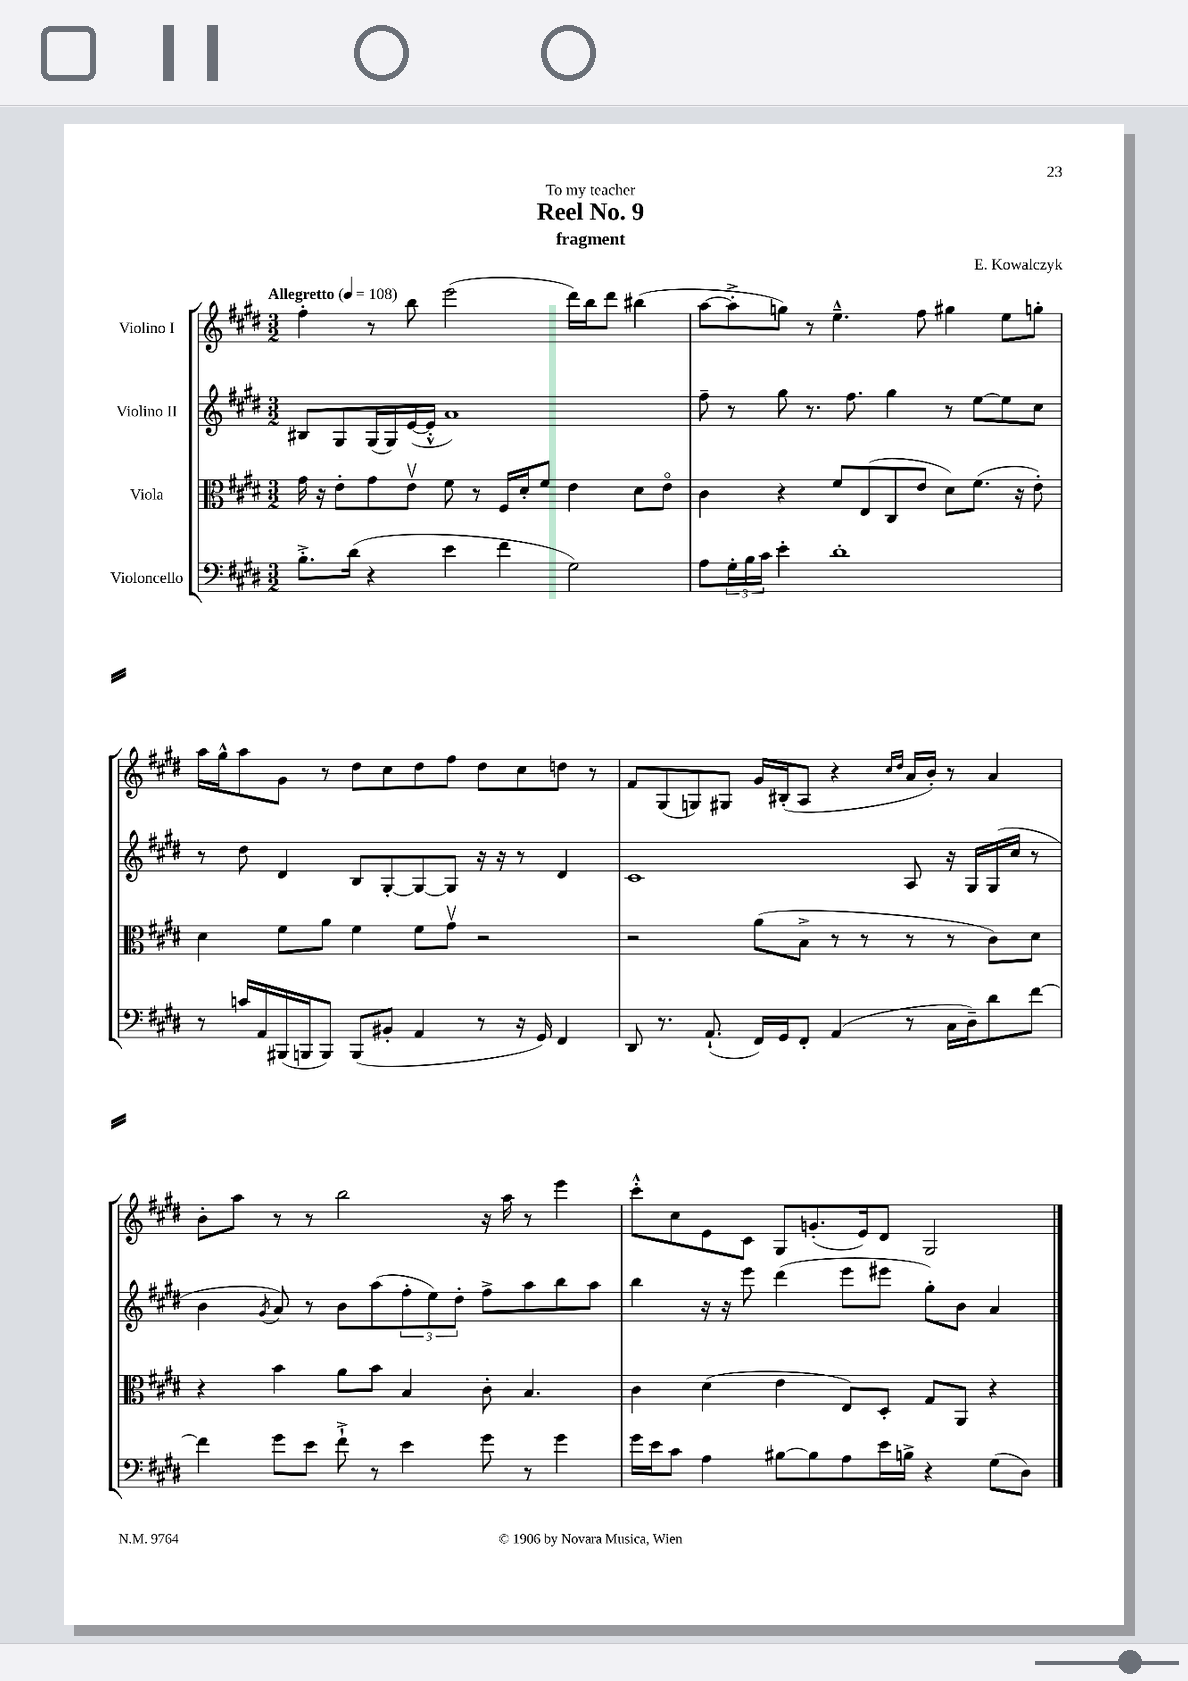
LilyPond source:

\header { title = "Reel No. 9" composer = "E. Kowalczyk" subtitle = "fragment" dedication = "To my teacher" }
<<
\new StaffGroup <<
\new Staff = "s0" \with { instrumentName = "Violino I" } {
    \clef treble \key e \major \numericTimeSignature \time 3/2 \tempo "Allegretto" 4 = 108
    fis''4-. r8 b''8 e'''2( dis'''16) b''16 dis'''8 bis''4( |
    a''8~ a''8-.-> g''8) r8 e''4.---^ fis''8 gis''4 e''8 g''8-. |
    a''16 gis''16-^ a''8 gis'8 r8 dis''8 cis''8 dis''8 fis''8 dis''8 cis''8 d''8 r8 |
    fis'8 gis8( g8) gis8 gis'16 bis16-.( a8 r4 \grace { cis''16 dis''16 } a'16 b'16-.) r8 a'4 |
    b'8-. a''8 r8 r8 b''2 r16 a''16 r8 e'''4 |
    cis'''8-.-^ cis''8 e'8 cis'8 gis8 g'8.-.( e'16) dis'8 gis2 \bar "|." |
}
\new Staff = "s1" \with { instrumentName = "Violino II" } {
    \clef treble \key e \major \numericTimeSignature \time 3/2
    bis8 gis8 gis16( gis16) e'16~( e'16-.-^ a'1) |
    fis''8-- r8 gis''8 r8. fis''8. gis''4 r8 e''8~ e''8 cis''8 |
    r8 dis''8 dis'4 b8 gis8~-. gis8~ gis8 r16 r16 r8 dis'4 |
    cis'1 a8 r16 gis16 gis16( cis''16 r8 |
    b'4 \acciaccatura { gis'8 } a'8) r8 b'8 a''8( \tuplet 3/2 { fis''8-. e''8) dis''8-. } fis''8-> a''8 b''8 a''8 |
    b''4 r16 r16 e'''8 dis'''4( e'''8 eis'''8 gis''8-.) b'8 a'4 \bar "|." |
}
\new Staff = "s2" \with { instrumentName = "Viola" } {
    \clef alto \key e \major \numericTimeSignature \time 3/2
    gis'16 r16 e'8-. gis'8 e'8\upbow fis'8 r8 fis16 dis'16-. fis'8 e'4 dis'8 e'8\flageolet |
    cis'4 r4 fis'8 e8( cis8 e'8 dis'8) fis'8.( r16 e'8-.) |
    dis'4 fis'8 a'8 fis'4 fis'8 gis'8\upbow r2 |
    r2 a'8( b8-> r8 r8 r8 r8 cis'8) dis'8 |
    r4 b'4 a'8 b'8 b4 cis'8-. b4. |
    cis'4 dis'4( e'4 e8) dis8-. gis8 a,8 r4 \bar "|." |
}
\new Staff = "s3" \with { instrumentName = "Violoncello" } {
    \clef bass \key e \major \numericTimeSignature \time 3/2
    b8.-.-> dis'16( r4 e'4 fis'4 gis2) |
    a8 \tuplet 3/2 { gis16-. b16 cis'16 } e'4-. dis'1-. |
    r8 c'16 a,16 bis,,16( b,,16 b,,8) b,,8( bis,8-. a,4 r8 r16 gis,16) fis,4 |
    dis,8 r8. a,8.-!( fis,16) gis,16 fis,8-. a,4( r8 cis16 dis16--) dis'8 fis'8~ |
    fis'4 gis'8 e'8 fis'8-!-> r8 e'4 gis'8 r8 gis'4 |
    gis'16 e'16 cis'8 a4 bis8~ bis8 a8 e'16 b16-> r4 gis8( dis8) \bar "|." |
}
>>
>>
\layout { \context { \Score \remove "Bar_number_engraver" } }
